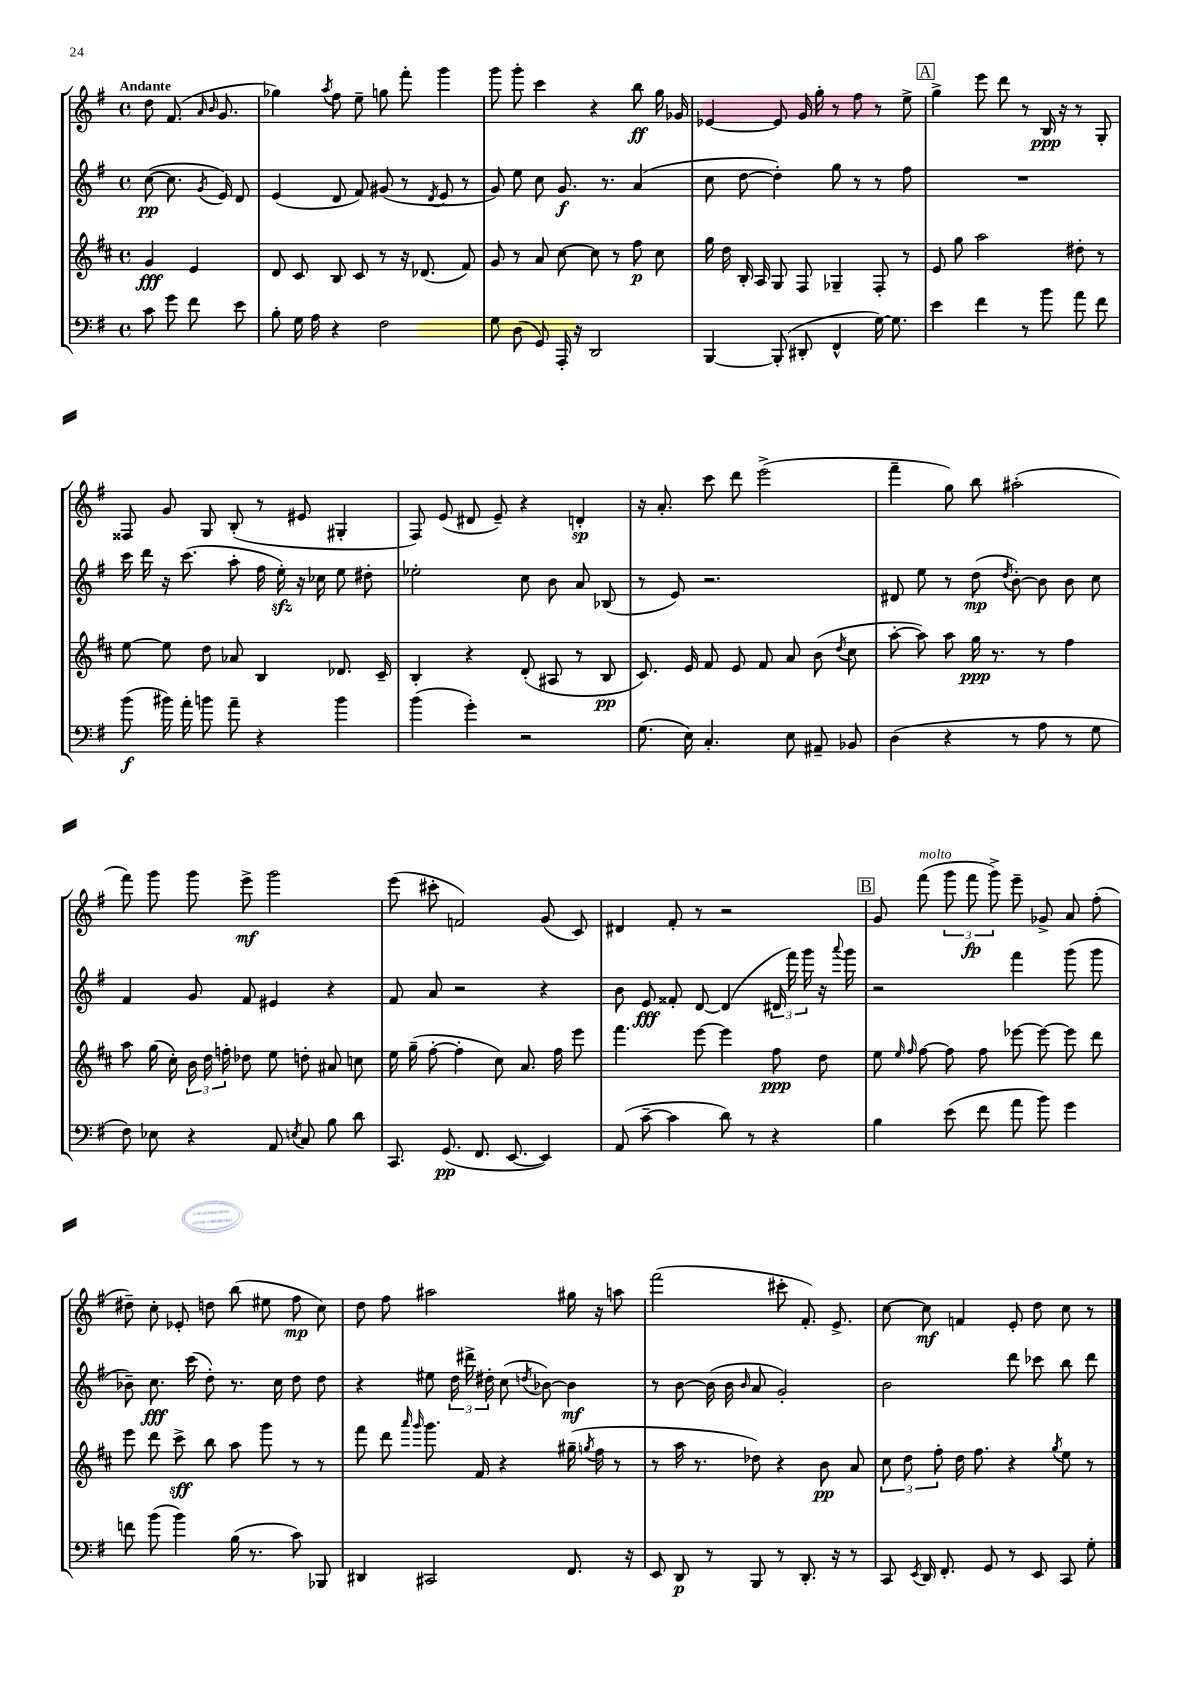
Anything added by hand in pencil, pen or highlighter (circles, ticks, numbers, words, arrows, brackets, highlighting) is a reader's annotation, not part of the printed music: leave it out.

**kern	**dynam	**kern	**dynam	**kern	**dynam	**kern	**dynam
*part4	*part4	*part3	*part3	*part2	*part2	*part1	*part1
*staff4	*staff4	*staff3	*staff3	*staff2	*staff2	*staff1	*staff1
*clefF4	*	*clefG2	*	*clefG2	*	*clefG2	*
*k[f#]	*	*k[f#c#]	*	*k[f#]	*	*k[f#]	*
*M4/4	*	*M4/4	*	*M4/4	*	*M4/4	*
*met(c)	*	*met(c)	*	*met(c)	*	*met(c)	*
=	=	=	=	=	=	=	=
!	!	!	!	!	!	!LO:TX:a:B:t=Andante	!
8c\	.	4g/	fff	([8cc\	pp	8dd\	.
8g\	.	.	.	8.cc\]	.	(8.f#/	.
8f#\	.	4e/	.	.	.	.	.
.	.	.	.	.	.	16qqa/	.
.	.	.	.	8qg/	.	16qqb/	.
.	.	.	.	16e/)	.	8.g/	.
8e\	.	.	.	8d/	.	.	.
=1	=1	=1	=1	=1	=1	=1	=1
8B'\	.	8d/	.	(4e/	.	4gg-X\)	.
16G\	.	8c#/	.	.	.	.	.
16A\	.	.	.	.	.	.	.
.	.	.	.	.	.	8qaa/	.
4r	.	8B/	.	8d/	.	8ff#\	.
.	.	8c#/	.	8f#/)	.	8ee~\	.
2F#\	.	8r	.	(8g#X/	.	8ggn\	.
.	.	16r	.	8r	.	8fff#'\	.
.	.	(8.d-X/	.	.	.	.	.
.	.	.	.	8qd/	.	.	.
.	.	.	.	8e/	.	4ggg\	.
.	.	8f#/)	.	8r	.	.	.
=2	=2	=2	=2	=2	=2	=2	=2
8G\	.	8g/	.	8g/)	.	8ggg\	.
(8D\	.	8r	.	8ee\	.	8ggg'\	.
8GG/)	.	8a/	.	8cc\	.	4ccc\	.
16AAA'/	.	[8cc#\	.	8.g/	f	.	.
16r	.	.	.	.	.	.	.
2DD/	.	8cc#\]	.	.	.	4r	.
.	.	.	.	8.r	.	.	.
.	.	8r	.	.	.	.	.
.	.	8ff#\	p	(4a/	.	8bb\	ff
.	.	8cc#\	.	.	.	16gg\	.
.	.	.	.	.	.	16g-X/	.
=3	=3	=3	=3	=3	=3	=3	=3
[4BBB/	.	16gg\	.	8cc\	.	[4e-X/	.
.	.	16dd\	.	.	.	.	.
.	.	16B'/	.	[8dd\	.	.	.
.	.	16A/	.	.	.	.	.
(8BBB'/]	.	8G/	.	4dd'\])	.	8e-/]	.
8DD#X'/	.	8F#/	.	.	.	16g/	.
.	.	.	.	.	.	16gg'\	.
4FF#^^/	.	4G-X~/	.	8gg\	.	8r	.
.	.	.	.	8r	.	8ff#\	.
[16G\)	.	8F#'/	.	8r	.	8r	.
8.G\]	.	.	.	.	.	.	.
.	.	8r	.	8ff#\	.	8ee^\	.
!!LO:REH:place=s1:t=A
=4	=4	=4	=4	=4	=4	=4	=4
4e\	.	8e/	.	1r	.	4gg^\	.
.	.	8gg\	.	.	.	.	.
4f#\	.	2aa\	.	.	.	8eee\	.
.	.	.	.	.	.	8ddd\	.
8r	.	.	.	.	.	8r	.
8b\	.	.	.	.	.	16B/	ppp
.	.	.	.	.	.	16r	.
8a\	.	8dd#X'\	.	.	.	8r	.
8f#\	.	8r	.	.	.	8G'/	.
!!LO:LB:g=z
=5	=5	=5	=5	=5	=5	=5	=5
(8b\	f	[8ee\	.	16ccc\	.	8F##X/	.
.	.	.	.	16ddd\	.	.	.
16b#X\)	.	8ee\]	.	16r	.	8g/	.
16a'\	.	.	.	(8.ccc\	.	.	.
8bn\	.	8dd\	.	.	.	8G/	.
8a~\	.	8a-X/	.	8aa'\	.	(8B'/	.
4r	.	4B/	.	16ff#\	.	8r	.
.	.	.	.	16eezz'\)	.	.	.
.	.	.	.	16r	.	8e#X/	.
.	.	.	.	16cc-X\	.	.	.
4b\	.	8.d-X/	.	8ee\	.	4G#X'/	.
.	.	.	.	8dd#X'\	.	.	.
.	.	16c#~/	.	.	.	.	.
=6	=6	=6	=6	=6	=6	=6	=6
(4b\	.	4B'/	.	2ee-X'\	.	8F#/)	.
.	.	.	.	.	.	(8e/	.
4g'\)	.	4r	.	.	.	8d#X/	.
.	.	.	.	.	.	8e~/)	.
2r	.	(8d'/	.	8cc\	.	4r	.
.	.	8A#X/	.	8b\	.	.	.
.	.	8r	.	8a/	.	4dn'/	sp
.	.	8B/	pp	(8B-X/	.	.	.
=7	=7	=7	=7	=7	=7	=7	=7
(8.G\	.	8.c#/)	.	8r	.	16r	.
.	.	.	.	.	.	8.a'/	.
.	.	.	.	8e/)	.	.	.
16E\)	.	16e/	.	.	.	.	.
4.C'/	.	8f#/	.	2.r	.	8ccc\	.
.	.	8e/	.	.	.	8ddd\	.
.	.	8f#/	.	.	.	(2eee^\	.
8E\	.	8a/	.	.	.	.	.
8AA#X~/	.	(8b\	.	.	.	.	.
.	.	8qdd/	.	.	.	.	.
8BB-X/	.	8cc#\	.	.	.	.	.
=8	=8	=8	=8	=8	=8	=8	=8
(4D\	.	[8aa'\	.	8d#X/	.	4fff#~\	.
.	.	8aa\])	.	8ee\	.	.	.
4r	.	8aa\	.	8r	.	8gg\)	.
.	.	16gg\	ppp	(8dd\	mp	8bb\	.
.	.	8.r	.	.	.	.	.
.	.	.	.	8qdd/	.	.	.
8r	.	.	.	[8b'\)	.	(2aa#X'\	.
8A\	.	8r	.	8b\]	.	.	.
8r	.	4ff#\	.	8b\	.	.	.
8G\	.	.	.	8cc\	.	.	.
!!LO:LB:g=z
=9	=9	=9	=9	=9	=9	=9	=9
8F#\)	.	8aa\	.	4f#/	.	8fff#\)	.
8E-X\	.	(16gg\	.	.	.	8ggg\	.
.	.	16cc#'\)	.	.	.	.	.
4r	.	24b\	.	8g/	.	8ggg\	.
.	.	24dd\	.	.	.	.	.
.	.	24ffn'\	.	.	.	.	.
.	.	8dd-X\	.	8f#/	.	8eee^\	mf
8AA/	.	8ee\	.	4e#X/	.	2ggg\	.
8qEn/	.	.	.	.	.	.	.
8C/	.	8ddn'\	.	.	.	.	.
8B\	.	8a#X/	.	4r	.	.	.
8d\	.	8ccn\	.	.	.	.	.
=10	=10	=10	=10	=10	=10	=10	=10
8.CC/	.	16ee\	.	8f#/	.	(8eee\	.
.	.	(16gg~\	.	.	.	.	.
.	.	[8ff#'\	.	8a/	.	8ccc#X'\	.
(8.GG/	pp	.	.	.	.	.	.
.	.	4ff#'\]	.	2r	.	2fn/)	.
8.FF#/	.	.	.	.	.	.	.
.	.	8cc#\)	.	.	.	.	.
[8.EE/	.	.	.	.	.	.	.
.	.	8.a/	.	.	.	.	.
4EE/])	.	.	.	4r	.	(8g/	.
.	.	16ff#\	.	.	.	.	.
.	.	8eee\	.	.	.	8c/)	.
=11	=11	=11	=11	=11	=11	=11	=11
(8AA/	.	4.fff#\	.	8b\	.	4d#X/	.
[8c~\	.	.	.	8e/	fff	.	.
4c\]	.	.	.	8f##X'/	.	8f#'/	.
.	.	[8eee\	.	[8d/	.	8r	.
8d\)	.	4eee\]	.	(4d/]	.	2r	.
8r	.	.	.	.	.	.	.
4r	.	8ff#\	ppp	24d#X/	.	.	.
.	.	.	.	24fff#\)	.	.	.
.	.	.	.	24ggg\	.	.	.
.	.	8dd\	.	16r	.	.	.
.	.	.	.	8qqaaa/	.	.	.
.	.	.	.	16ggg\	.	.	.
!!LO:REH:place=s1:t=B
=12	=12	=12	=12	=12	=12	=12	=12
4B\	.	8ee\	.	2r	.	8g/	.
.	.	16qqee/	.	.	.	.	.
.	.	16qqff#/	.	.	.	.	.
!	!	!	!	!	!	!LO:TX:a:i:t=molto	!
.	.	[8ff#\	.	.	.	(8fff#\	.
(8e\	.	8ff#\]	.	.	.	12ggg\	.
.	.	.	.	.	.	12fff#\	fp
8f#\	.	8ff#\	.	.	.	.	.
.	.	.	.	.	.	12ggg^\)	.
8a\	.	[8eee-X\	.	4fff#\	.	8eee~\	.
8b\)	.	8eee-\_	.	.	.	8g-X^/	.
4g\	.	8eee-\]	.	(8ggg\	.	8a/	.
.	.	8ddd\	.	8ggg\	.	(8ff#'\	.
!!LO:LB:g=z
=13	=13	=13	=13	=13	=13	=13	=13
8fn\	.	8eee\	.	8b-X~\)	.	8dd#X~\)	.
(8b\	.	8ddd\	.	8.cc\	fff	8cc'\	.
4b\)	.	8ccc#^\	sff	.	.	8e-X'/	.
.	.	.	.	(16ccc\	.	.	.
.	.	8bb\	.	8dd'\)	.	8ddn\	.
(16B\	.	8aa\	.	8.r	.	(8bb\	.
8.r	.	.	.	.	.	.	.
.	.	8ggg\	.	.	.	8ee#X\	.
.	.	.	.	16cc\	.	.	.
8c\)	.	8r	.	8dd\	.	8ff#\	mp
8BBB-X/	.	8r	.	8dd\	.	8cc\)	.
=14	=14	=14	=14	=14	=14	=14	=14
4DD#X/	.	8fff#\	.	4r	.	8dd\	.
.	.	8ddd\	.	.	.	8ff#\	.
.	.	16qqaaa/	.	.	.	.	.
.	.	16qqggg/	.	.	.	.	.
2CC#X/	.	8.ggg\	.	8ee#X\	.	2aa#X\	.
.	.	.	.	24dd\	.	.	.
.	.	.	.	24ddd#X^\	.	.	.
.	.	16f#/	.	.	.	.	.
.	.	.	.	24dd#X'\	.	.	.
.	.	4r	.	(8cc\	.	.	.
.	.	.	.	8qddn/	.	.	.
.	.	.	.	[8b-X\)	.	.	.
8.FF#/	.	(16gg#X~\	.	4b-\]	mf	16gg#X\	.
.	.	8qggn/	.	.	.	.	.
.	.	16ff#\	.	.	.	16r	.
.	.	8r	.	.	.	8aan\	.
16r	.	.	.	.	.	.	.
=15	=15	=15	=15	=15	=15	=15	=15
8EE/	.	8r	.	8r	.	(2fff#\	.
8DD/	p	16aa\	.	[8b\	.	.	.
.	.	8.r	.	.	.	.	.
8r	.	.	.	(16b\]	.	.	.
.	.	.	.	16b\	.	.	.
.	.	.	.	16qqb/	.	.	.
8BBB/	.	8dd-X\)	.	8a/	.	.	.
8r	.	4r	.	2g'/)	.	8ccc#X'\	.
8.DD'/	.	.	.	.	.	8.f#'/)	.
.	.	8b\	pp	.	.	.	.
16r	.	.	.	.	.	8.e^/	.
8r	.	8a/	.	.	.	.	.
=16	=16	=16	=16	=16	=16	=16	=16
8CC/	.	12cc#\	.	2b\	.	[8cc\	.
.	.	12dd\	.	.	.	.	.
8qEE/	.	.	.	.	.	.	.
16DD/	.	.	.	.	.	8cc\]	mf
.	.	12ff#'\	.	.	.	.	.
8.FF#'/	.	.	.	.	.	.	.
.	.	16dd\	.	.	.	4fn/	.
.	.	8.ff#\	.	.	.	.	.
8GG/	.	.	.	.	.	.	.
8r	.	4r	.	8ddd\	.	8e'/	.
8EE/	.	.	.	8ccc-X\	.	8dd\	.
.	.	8qgg/	.	.	.	.	.
8CC/	.	8ee\	.	8bb\	.	8cc\	.
8G'\	.	8r	.	8ddd\	.	8r	.
==	==	==	==	==	==	==	==
*-	*-	*-	*-	*-	*-	*-	*-
